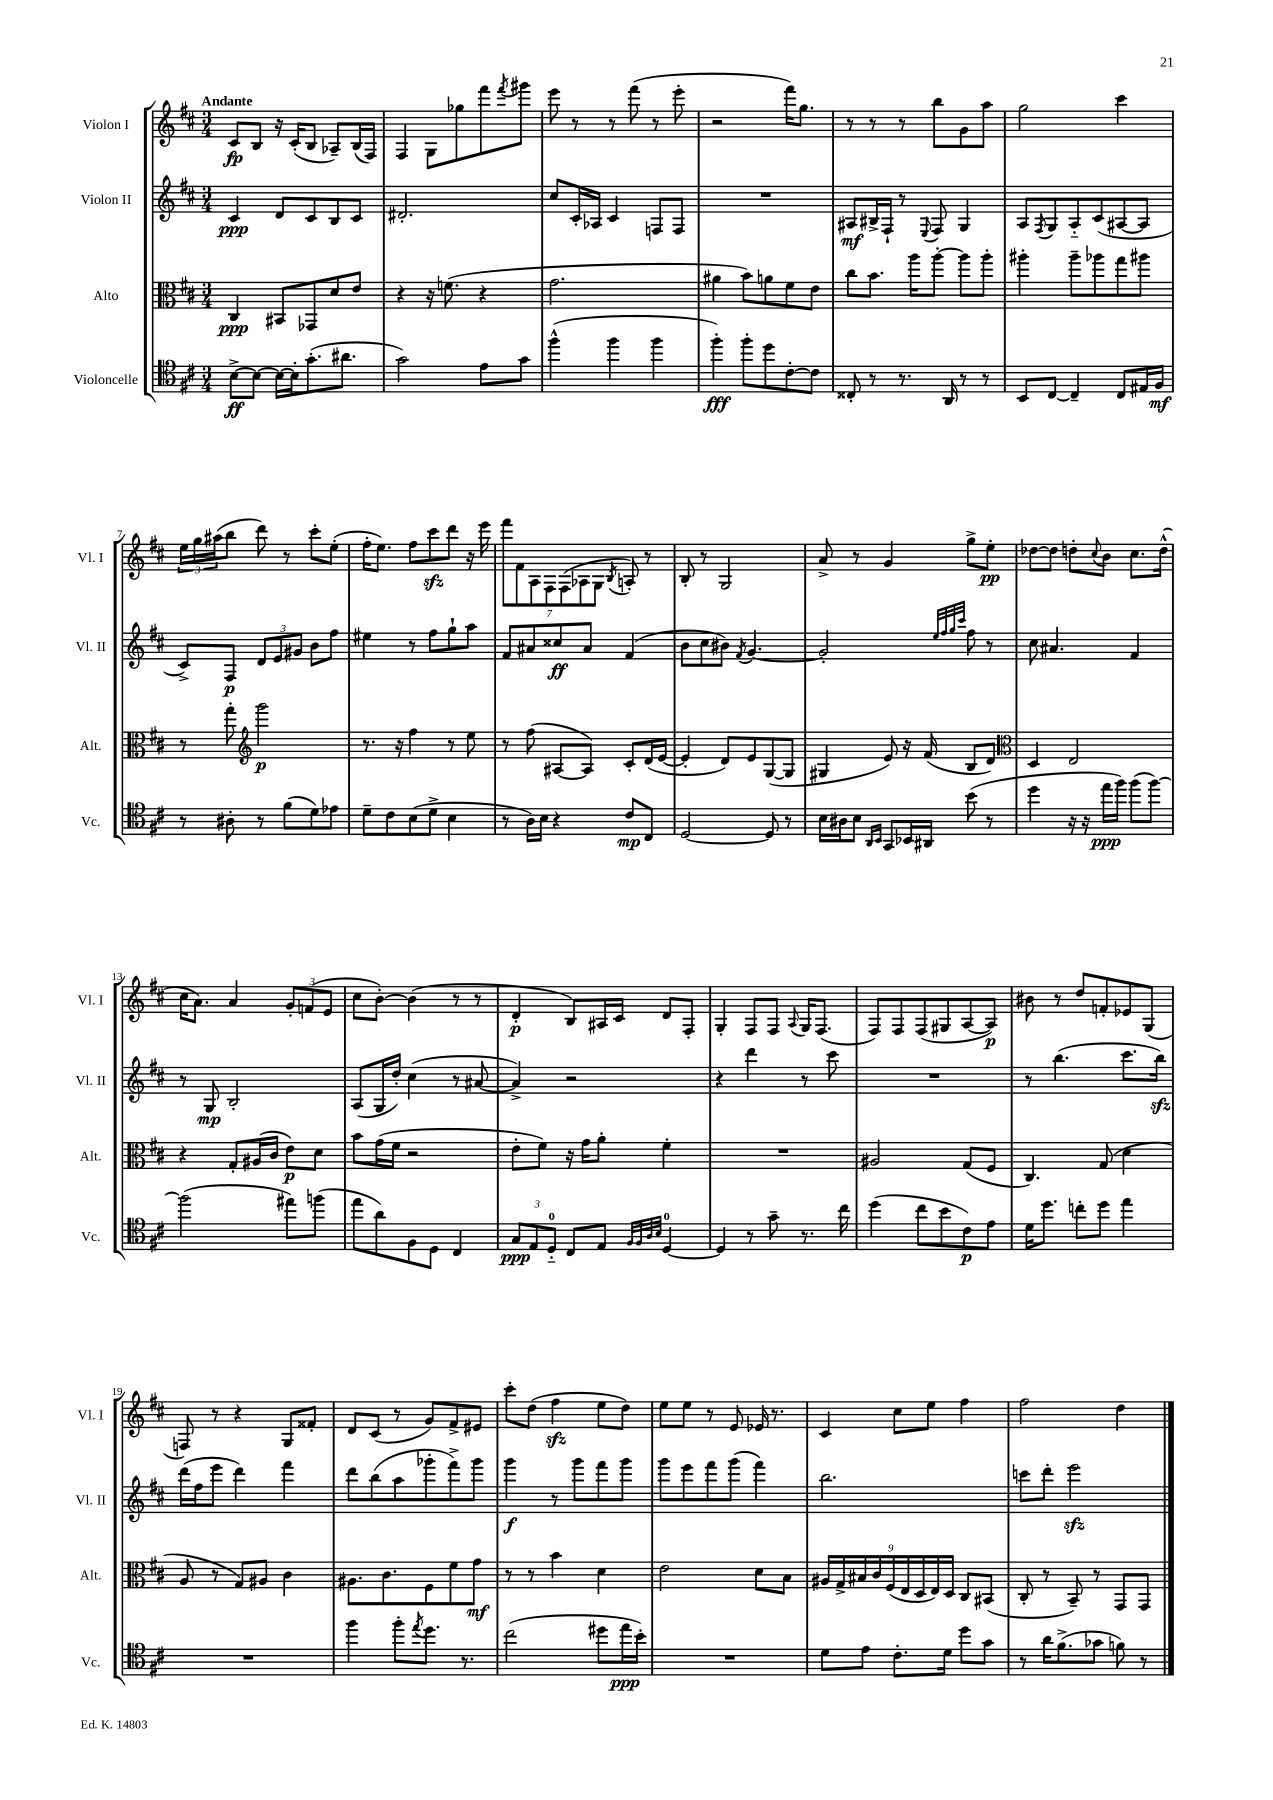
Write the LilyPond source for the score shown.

<<
\new StaffGroup <<
\new Staff = "s0" \with { instrumentName = "Violon I" shortInstrumentName = "Vl. I" } {
    \clef treble \key d \major \numericTimeSignature \time 3/4 \tempo "Andante"
    cis'8\fp b8 r16 cis'16-.( b8 aes8--) b16( fis16) |
    fis4 g8 ges''8 fis'''8 \acciaccatura { fis'''8 } gis'''8 |
    e'''8 r8 r8 fis'''8( r8 e'''8-. |
    r2 fis'''16) g''8. |
    r8 r8 r8 b''8 g'8 a''8 |
    g''2 cis'''4 |
    \tuplet 3/2 { e''16 g''16 ais''16( } b''8 d'''8) r8 cis'''8-. e''8-.( |
    fis''16-. e''8.) fis''8 cis'''8\sfz d'''8 r16 e'''16 |
    \tuplet 7/4 { fis'''8 fis'8 a8 fis8 fis8( aes8 g8 } \acciaccatura { b8 } a8-.) r8 |
    b8-. r8 g2 |
    a'8-> r8 g'4 g''8-> e''8-.\pp |
    des''8~ des''8 d''8-. \appoggiatura { cis''8 } b'8 cis''8. d''16-^( |
    cis''16 a'8.) a'4 \tuplet 3/2 { g'8-. f'8( e'8 } |
    cis''8 b'8~-.) b'4( r8 r8 |
    d'4-.\p b8) ais16 cis'16 d'8 fis8-. |
    g4-. fis8 fis8 \appoggiatura { a8 } g16 fis8.( |
    fis8) fis8 fis8( gis8 a8~ a8\p) |
    bis'8 r8 d''8 f'8-. ees'8 g8( |
    f8) r8 r4 g8 fisis'8-. |
    d'8 cis'8( r8 g'8) fis'8-> eis'8 |
    cis'''8-. d''8( fis''4\sfz e''8 d''8) |
    e''8 e''8 r8 e'8 ees'16 r8. |
    cis'4 cis''8 e''8 fis''4 |
    fis''2 d''4 \bar "|." |
}
\new Staff = "s1" \with { instrumentName = "Violon II" shortInstrumentName = "Vl. II" } {
    \clef treble \key d \major \numericTimeSignature \time 3/4
    cis'4\ppp d'8 cis'8 b8 cis'8 |
    dis'2.-. |
    cis''8 cis'16-. aes16 cis'4 f8 f8 |
    R2. |
    ais8\mf bis16-> fis16-! r8 \appoggiatura { e8 } fis8 g4 |
    a8 \acciaccatura { fis8 } g8 a8-_ cis'8( ais8~ ais8 |
    cis'8->) fis8\p \tuplet 3/2 { d'8 e'8 gis'8 } b'8 fis''8 |
    eis''4 r8 fis''8 g''8-! a''8 |
    fis'8 ais'8 cisis''8\ff ais'8 fis'4( |
    b'8 cis''8 bis'8) \acciaccatura { fis'8 } g'4.~ |
    g'2-. \grace { e''32 fis''32 g''32 cis'''32 } fis''8 r8 |
    cis''8 ais'4. fis'4 |
    r8 g8\mp b2-. |
    a8( g16 d''16-.) cis''4( r8 ais'8~ |
    ais'4->) r2 |
    r4 d'''4 r8 cis'''8 |
    R2. |
    r8 b''4.( cis'''8. b''16\sfz) |
    d'''16( fis''16 e'''8 d'''4) fis'''4 |
    d'''8 b''8( a''8 ges'''8-. fis'''8->) ges'''8 |
    g'''4\f r8 g'''8 fis'''8 g'''8 |
    g'''8 e'''8 fis'''8 g'''8( fis'''4) |
    b''2. |
    c'''8 d'''8-. e'''2\sfz \bar "|." |
}
\new Staff = "s2" \with { instrumentName = "Alto" shortInstrumentName = "Alt." } {
    \clef alto \key d \major \numericTimeSignature \time 3/4
    cis4\ppp bis,8 ges,8 d'8 e'8 |
    r4 r16 f'8.( r4 |
    g'2. |
    ais'4 b'8) a'8 fis'8 e'8 |
    cis''8 b'8. a''16 a''8~-. a''8 a''8-. |
    ais''4-. ais''8-- aes''8 g''8 ais''8 |
    r8 g''8-. \clef treble g'''2\p |
    r8. r16 fis''4 r8 e''8 |
    r8 fis''8( ais8~ ais8) cis'8-. d'16( e'16~ |
    e'4-. d'8) e'8 g8~( g8 |
    gis4 e'8) r16 fis'16( b8 d'8) |
    \clef alto d4 e2 |
    r4 g8-. ais16( cis'16 e'8\p) d'8 |
    b'8 g'16( fis'16 r2 |
    e'8-. fis'8) r16 g'16 a'8-. fis'4-. |
    R2. |
    ais2 g8( fis8 |
    cis4.) g8( d'4 |
    a8 r8 g8) ais8 cis'4 |
    ais8. cis'8. fis8 fis'8 g'8\mf |
    r8 r8 b'4 d'4 |
    e'2 d'8 b8 |
    \tuplet 9/8 { ais16 g16-> bis16 cis'16 fis16( e16 d16 e16) d16 } cis8 bis,8( |
    cis8-. r8 b,8--) r8 g,8 g,8 \bar "|." |
}
\new Staff = "s3" \with { instrumentName = "Violoncelle" shortInstrumentName = "Vc." } {
    \clef tenor \key d \major \numericTimeSignature \time 3/4
    b8~->\ff b8~ b16~ b16-. g'8.-.( ais'8. |
    g'2) e'8 g'8 |
    fis''4-^( fis''4 fis''4 |
    fis''4-.\fff) fis''8-. d''8 cis'8~-. cis'8 |
    cisis8-. r8 r8. a,16 r8 r8 |
    b,8 cis8~ cis4-- cis8 eis16 fis16\mf |
    r8 ais8-. r8 fis'8( d'8) ees'8 |
    d'8-- cis'8 b8( d'8-> b4 |
    r8 a16) b16 r4 cis'8\mp cis8 |
    d2~ d8 r8 |
    b16 ais16 b8 \grace { a,16 b,16 } g,8 bes,16 ais,16 b'8( r8 |
    d''4 r16 r16 e''16\ppp fis''16) fis''8( fis''8~) |
    fis''2( eis''8) f''8( |
    e''8 a'8) fis8 d8 cis4 |
    \tuplet 3/2 { g8\ppp e8 d8-0-_ } cis8 e8 \grace { fis32 fis32 a32 b32 } d4-0~ |
    d4 r8 g'8-- r8. cis''16 |
    d''4( cis''8 b'8 cis'8\p) e'8 |
    d'16 d''8. c''8-. d''8 e''4 |
    R2. |
    fis''4 fis''8-. \acciaccatura { e''8 } d''8. r8. |
    cis''2( dis''8 e''16\ppp b'16-.) |
    R2. |
    d'8 e'8 cis'8.-. d'16 d''8 g'8 |
    r8 a'16 fis'8.->( ges'8 f'8) r8 \bar "|." |
}
>>
>>
